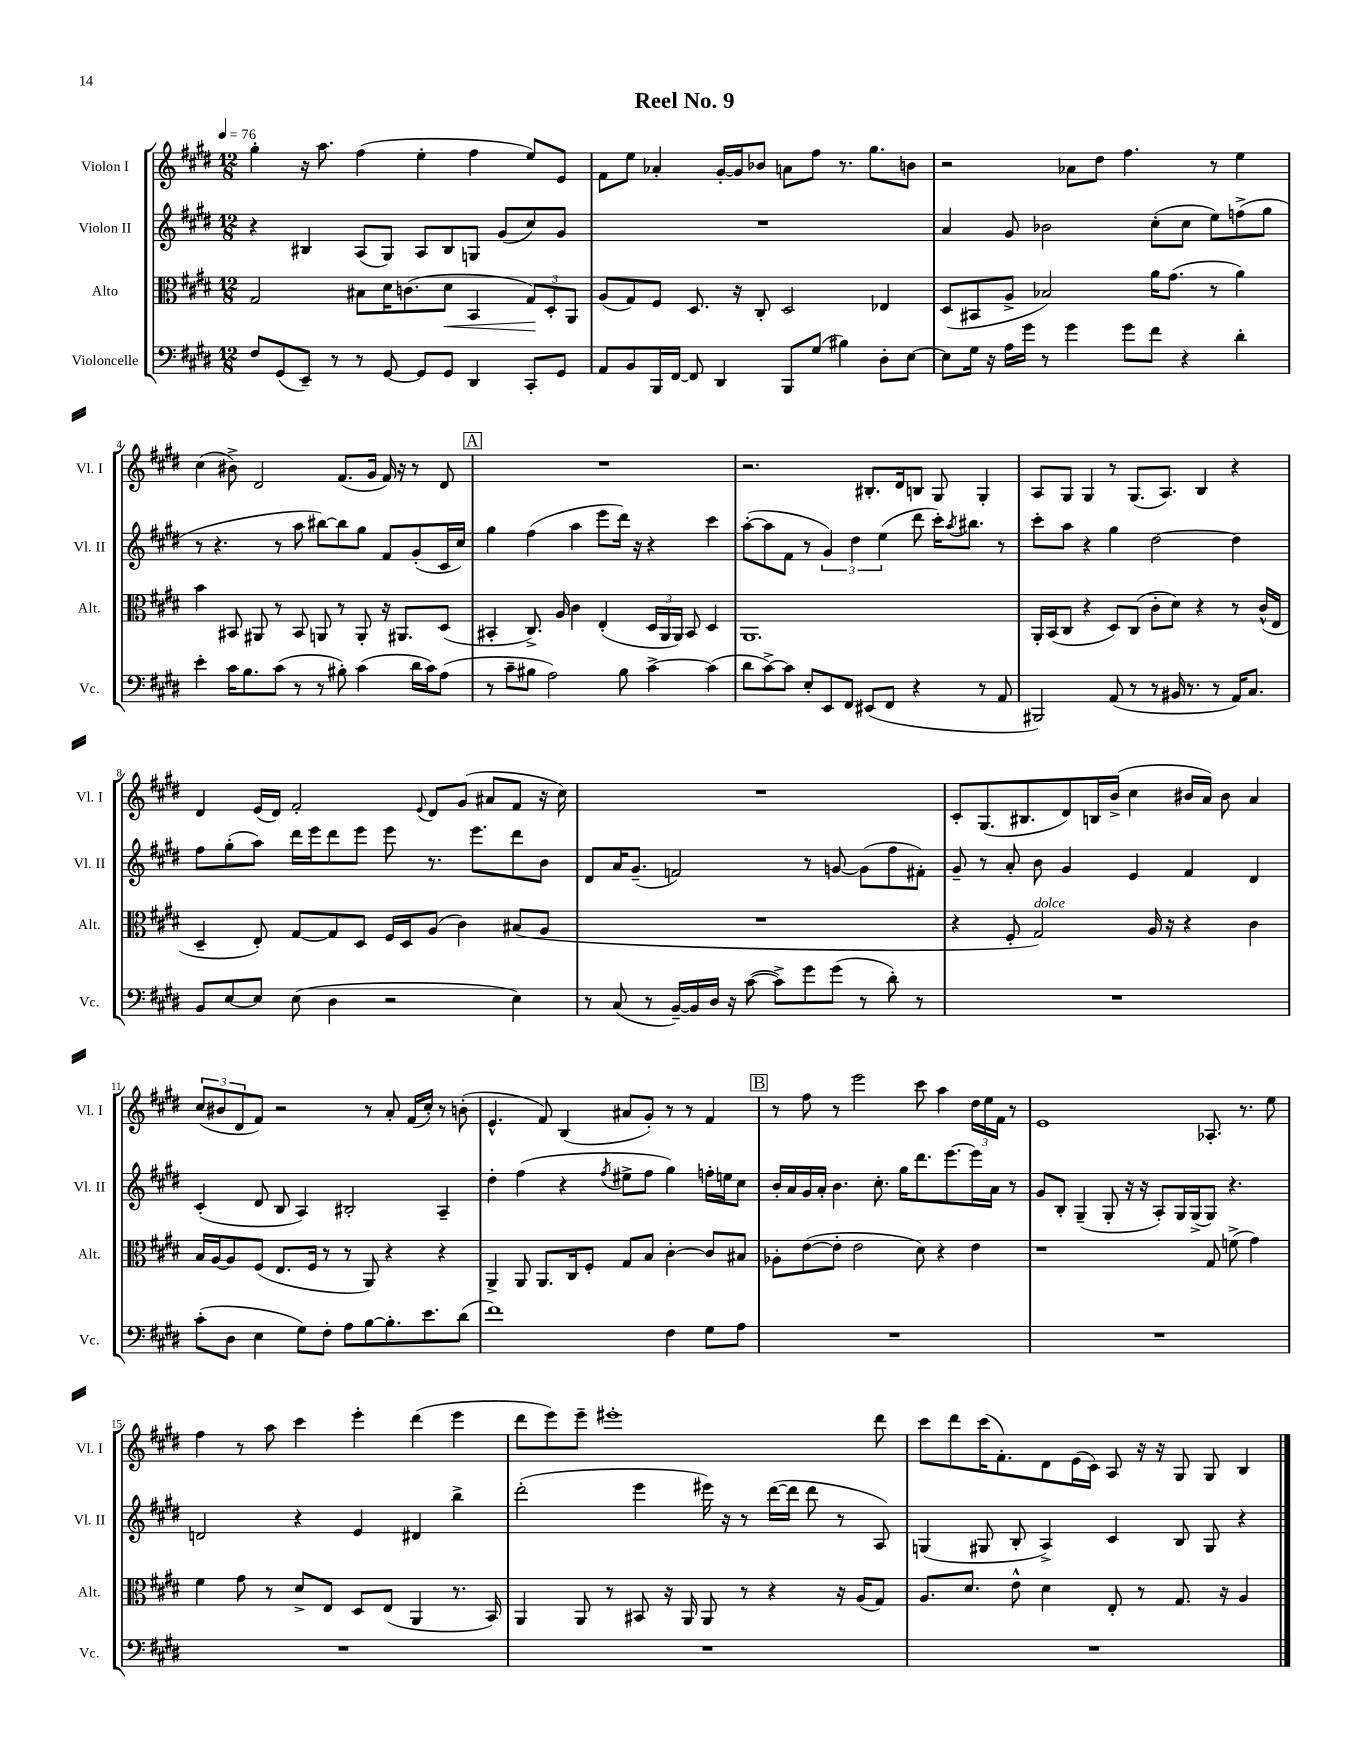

**kern	**kern	**kern	**kern
*staff4	*staff3	*staff2	*staff1
*clefF4	*clefC3	*clefG2	*clefG2
*k[f#c#g#d#]	*k[f#c#g#d#]	*k[f#c#g#d#]	*k[f#c#g#d#]
*M12/8	*M12/8	*M12/8	*M12/8
*MM76	*MM76	*MM76	*MM76
8F#	2G#	4r	4gg#'
(8GG#	.	.	.
8EE~)	.	4B#	16r
.	.	.	8.aa
8r	.	.	.
8r	8B#	(8A	(4ff#
[8GG#	16d#	8G#)	.
.	(8.c	.	.
8GG#]	.	8A	4ee'
8GG#	8d#	8B#	.
4DD#	4BB	8G	4ff#
.	.	(8g#	.
8CC#'	12G#)	8cc#)	8ee)
.	12D#'	.	.
8GG#	.	8g#	8e
.	12AA	.	.
=	=	=	=
8AA	(8A	1.r	8f#
8BB	8G#)	.	8ee
16BBB	8F#	.	4a-'
[16FF#	.	.	.
8FF#]	8.D#	.	.
4DD#	.	.	[16g#'
.	16r	.	16g#]
.	8C#'	.	8b-
8BBB	2D#	.	8a
(8G#	.	.	8ff#
4B#)	.	.	8.r
.	.	.	8.gg#
8D#'	4E-	.	.
[8E	.	.	8b
=	=	=	=
8E]	(8D#	4a	2r
16G#	8BB#	.	.
16r	.	.	.
16A	8A^	8g#	.
16g#	.	.	.
8r	2B-)	2b-	.
4g#	.	.	8a-
.	.	.	8dd#
8g#	.	.	4.ff#
8f#	16a	(8cc#'	.
.	(8.g#	.	.
4r	.	8cc#	.
.	8r	8ee)	8r
4d#'	4a)	(8ff^	4ee
.	.	8gg#	.
=	=	=	=
4e'	4b	8r	(4cc#
.	.	4.r	.
16c#	8BB#	.	8b#^)
8.B	.	.	.
.	8AA#	.	2d#
(8c#	8r	8r	.
8r	8BB#	8aa	.
8r	8AA	[8bb#)	.
8B#')	8r	8bb#]	(8.f#
(4c#	8AA'	8gg#	.
.	.	.	16g#
.	16r	8f#	16f#)
.	8.AA#	.	16r
16d#	.	(8g#'	8r
16c#)	.	.	.
(8A	(8D#	16c#	8d#
.	.	16cc#)	.
=	=	=	=
8r	4BB#'	4gg#	1.r
8c#~	.	.	.
8B#	8.C#^)	(4ff#	.
2A)	.	.	.
.	16A	.	.
.	4c#	4aa	.
.	(4E'	8eee	.
8B#	.	16ddd#)	.
.	.	16r	.
[4c#^	24D#	4r	.
.	24AA	.	.
.	24AA)	.	.
.	8BB#	.	.
(4c#]	4D#	4ccc#	.
=	=	=	=
8d#	1.AA	([8aa'	2.r
[8c#^)	.	8aa]	.
8c#]	.	8f#	.
8E'	.	8r	.
8EE	.	6g#)	.
8FF#	.	.	.
.	.	6dd#	.
(8EE#	.	.	8.B#'
.	.	(6ee	.
8FF#	.	.	.
.	.	.	16d#
4r	.	8ddd#	8B
.	.	16ccc#')	8G#
.	.	8qaa	.
.	.	8.bb#	.
8r	.	.	4G#'
8AA	.	8r	.
=	=	=	=
2BBB#)	16AA'	8ccc#'	8A
.	(16BB	.	.
.	8C#	8aa	8G#
.	4r	4r	4G#
(8AA	8D#)	4gg#	8r
8r	(8C#	.	(8.G#
8r	8c#'	[2dd#	.
.	.	.	8.A)
16BB#	8d#)	.	.
8.r	.	.	.
.	4r	.	4B
8r	.	.	.
16AA)	8r	4dd#]	4r
8.C#	.	.	.
.	(16c#^^	.	.
.	16E	.	.
=	=	=	=
8BB	4D#~	8ff#	4d#
[8E	.	(8gg#'	.
8E]	8E')	8aa)	(16e
.	.	.	16d#)
(8E	[8G#	16ddd#	2f#'
.	.	16eee	.
4D#	8G#]	8ddd#	.
.	8D#	8eee	.
2r	16F#	8eee	.
.	16D#	.	.
.	.	.	8qqe
.	(8A	8.r	8d#
.	4c#)	.	(8g#
.	.	8.eee	.
.	.	.	8a#
4E)	(8B#	8ddd#	8f#
.	8A	8b	16r
.	.	.	16cc#)
=	=	=	=
8r	1.r	8d#	1.r
(8C#	.	16a	.
.	.	(8.g#~	.
8r	.	.	.
[16BB~)	.	2f)	.
16BB]	.	.	.
16D#	.	.	.
16r	.	.	.
([8c#	.	.	.
8c#^])	.	.	.
8g#	.	8r	.
(8g#	.	[8g	.
8r	.	(8g]	.
8d#')	.	8ff#	.
8r	.	8f#')	.
=	=	=	=
1.r	4r	8g#~	8c#'
.	.	8r	(8.G#
.	8F#'	8a'	.
.	.	.	8.B#
.	2G#)	8b	.
.	.	4g#	8d#)
.	.	.	16B
.	.	.	(16b^
.	.	4e	4cc#
.	16A	.	.
.	16r	.	.
.	4r	4f#	16b#
.	.	.	16a)
.	.	.	8b#
.	4c#	4d#	4a
=	=	=	=
(8c#'	16B	(4c#'	(12cc#
.	[16A	.	.
.	.	.	12b#
8D#	8A]	.	.
.	.	.	12d#
4E	(8F#	8d#	8f#)
.	8.E	8B	2r
8G#)	.	4A)	.
.	16F#	.	.
8F#'	8r	.	.
8A	8r	2B#'	.
[8B	8AA)	.	8r
8.B']	4r	.	8a'
.	.	.	(16f#
8.e	.	.	16cc#')
.	4r	4A~	8r
(8d#	.	.	(8b'
=	=	=	=
1f#)	4AA^	4dd#'	4.e^^
.	8AA	(4ff#	.
.	8.AA	.	8f#)
.	.	4r	(4B
.	16C#	.	.
.	8F#'	.	.
.	.	8qff#	.
.	8G#	8ee#^	8a#
.	8B	8ff#	8g#')
4F#	[4c#'	4gg#)	8r
.	.	.	8r
8G#	8c#]	16ff'	4f#
.	.	16ee	.
8A	8B#	8cc#	.
=	=	=	=
1.r	8A-'	16b'	8r
.	.	16a	.
.	([8e	16g#	8ff#
.	.	16a'	.
.	8e']	4.b	8r
.	2e	.	2eee
.	.	8.cc#'	.
.	.	16gg#	.
.	8d#)	8.ddd#	8ccc#
.	4r	.	4aa
.	.	[8.eee	.
.	4e	16eee]	24dd#
.	.	.	24ee
.	.	16a	.
.	.	.	24f#
.	.	8r	8r
=	=	=	=
1.r	1r	8g#	1e
.	.	8B'	.
.	.	(4G#~	.
.	.	8G#'	.
.	.	16r	.
.	.	16r	.
.	.	8A')	.
.	.	16G#	.
.	.	(16G#^	.
.	8G#	8G#)	8.A-'
.	(8f^	4.r	.
.	.	.	8.r
.	4g#)	.	.
.	.	.	8ee
=	=	=	=
1.r	4f#	2d	4ff#
.	8g#	.	8r
.	8r	.	8aa
.	8d#^	4r	4ccc#
.	8E	.	.
.	8D#	4e	4eee'
.	(8E	.	.
.	4AA	4d#	(4ddd#
.	8.r	4bb^	4eee
.	16BB)	.	.
=	=	=	=
1.r	4AA	(2ddd#'	8ddd#
.	.	.	8eee)
.	8AA	.	8eee~
.	8r	.	1eee#'
.	8BB#	4eee	.
.	16r	.	.
.	16AA	.	.
.	8AA	16eee#)	.
.	.	16r	.
.	8r	8r	.
.	4r	([16ddd#	.
.	.	16ddd#]	.
.	.	8ddd#	.
.	16r	8r	.
.	(16A	.	.
.	8G#)	8A)	8ddd#
=	=	=	=
1.r	8.A	(4G	8ccc#
.	.	.	8ddd#
.	8.d#	.	.
.	.	8G#	(16ccc#
.	.	.	8.f#')
.	8e^^	8B'	.
.	4d#	4A^)	8d#
.	.	.	(16e
.	.	.	16c#)
.	8E'	4c#	8A
.	8r	.	16r
.	.	.	16r
.	8.G#	8B	8G#
.	.	8G#	8G#
.	16r	.	.
.	4A	4r	4B
==	==	==	==
*-	*-	*-	*-
